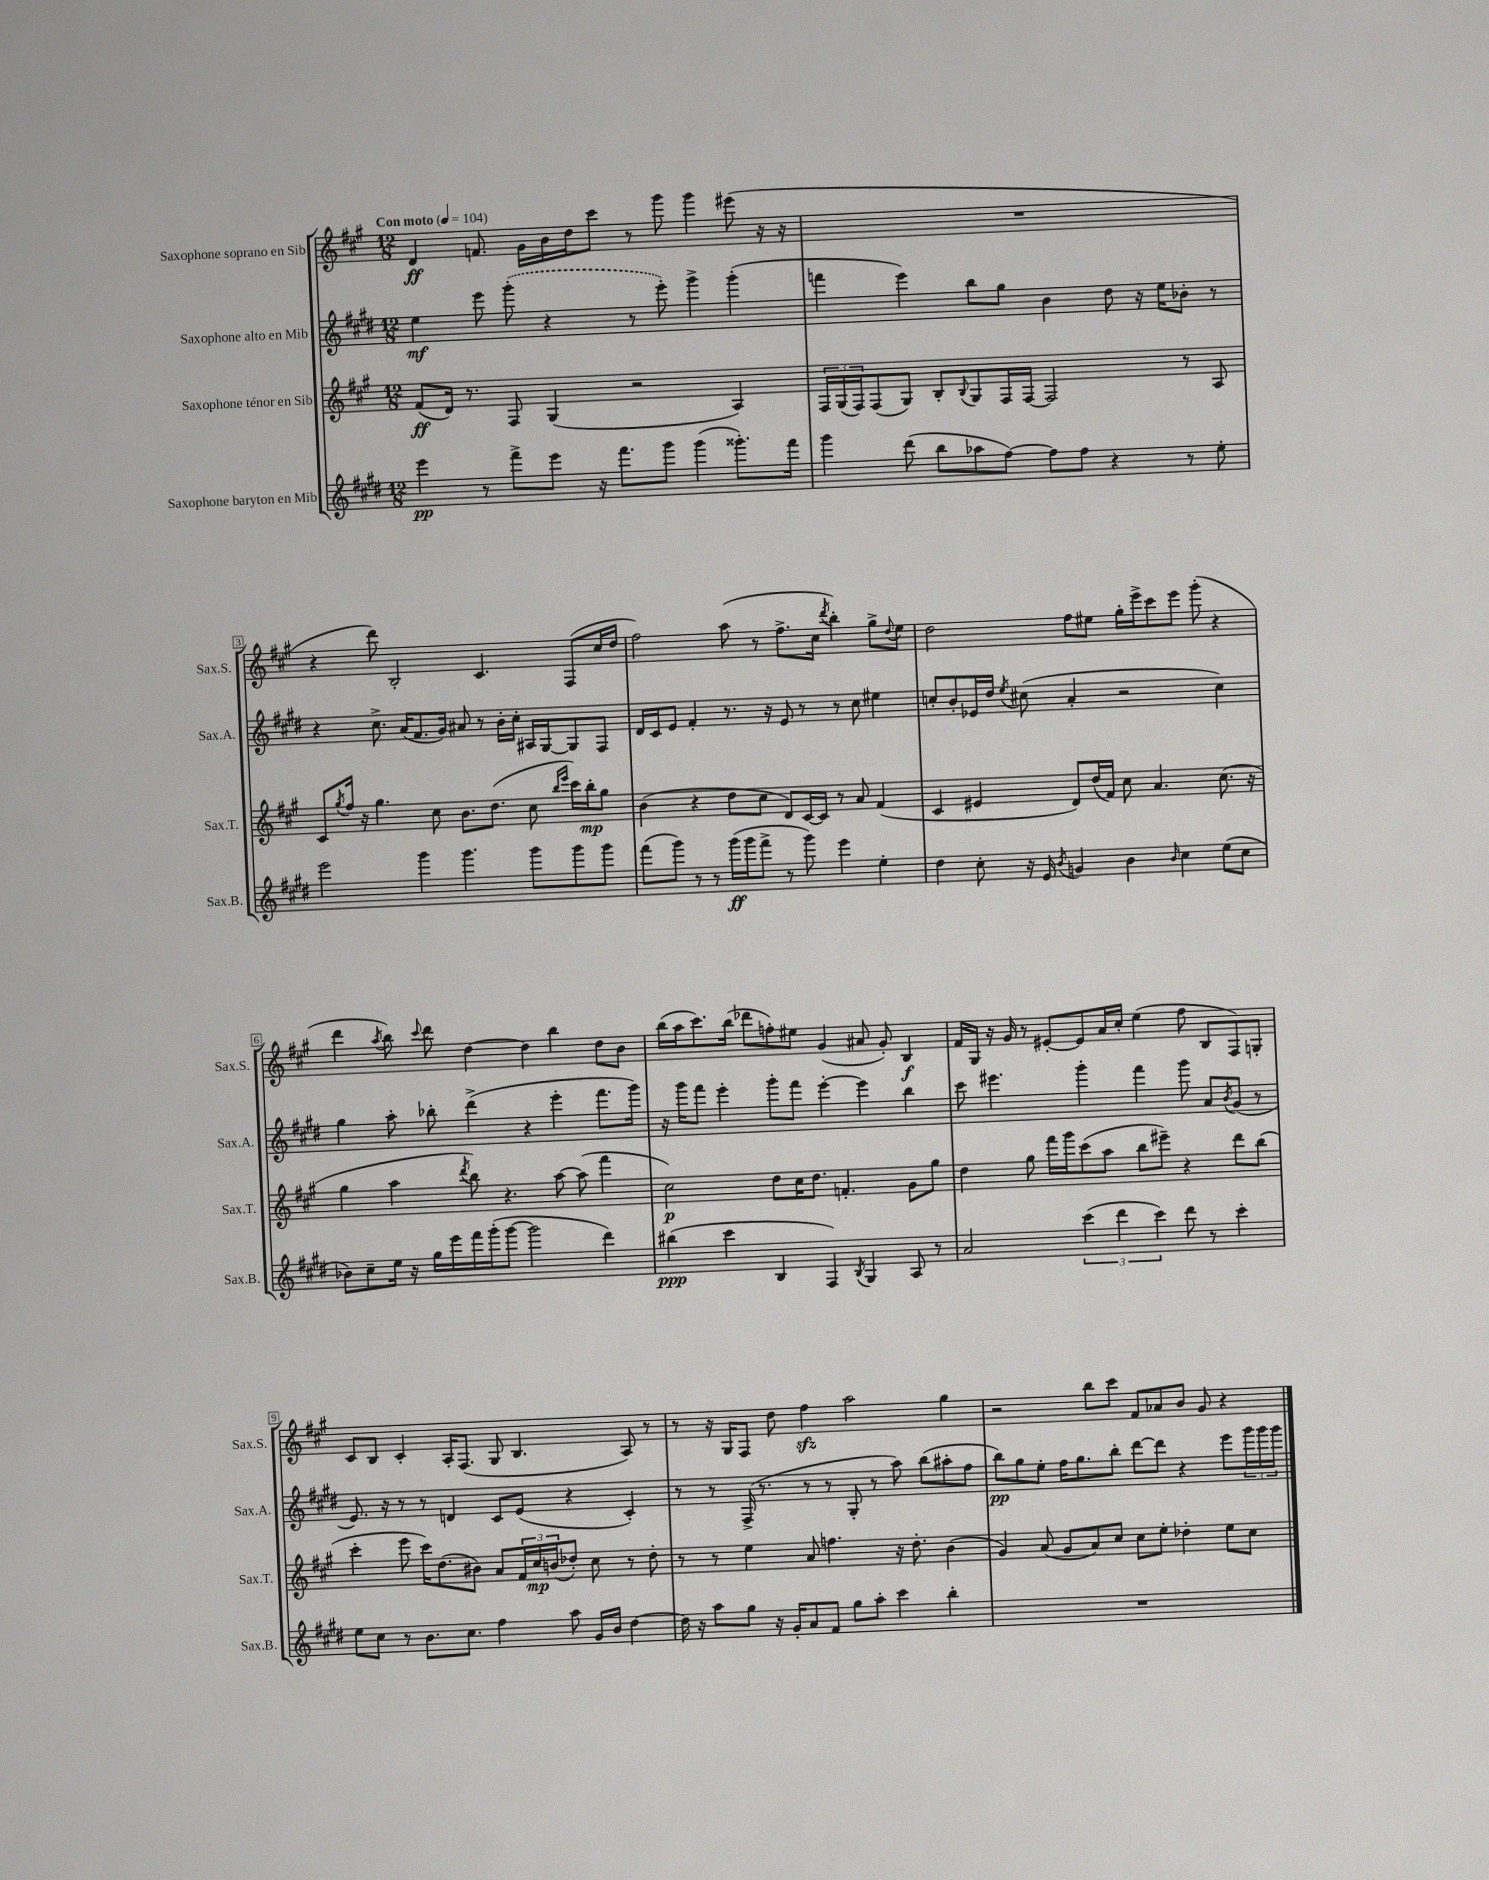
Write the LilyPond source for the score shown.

<<
\new StaffGroup <<
\new Staff = "s0" \with { instrumentName = "Saxophone soprano en Sib" shortInstrumentName = "Sax.S." } {
    \clef treble \key a \major \numericTimeSignature \time 12/8 \tempo "Con moto" 4 = 104
    d'4\ff f'8. gis'16 b'16 d''16 cis'''8 r8 gis'''8 gis'''4 eis'''8( r16 r16 |
    R1. |
    r4 d'''8) b2-. cis'4. fis8( cis''16 d''16 |
    fis''2) a''8( r8 fis''8.-> cis''16 \acciaccatura { d'''8 } b''4-.) gis''8-> \appoggiatura { d''8 } e''8 |
    d''2 fis''8 eis''8 gis''16-. e'''16-> cis'''8 e'''8 gis'''8-.( r4 |
    d'''4 \acciaccatura { a''8 } b''8) \appoggiatura { cis'''8 } d'''8 d''4~ d''4 b''4 d''8 b'8 |
    b''16( a''16 cis'''8.) b''16( des'''8 f''8-.) eis''8 gis'4( ais'8 gis'8-.) b4\f |
    fis'16 gis16 r16 gis'16 r8 eis'8~-. eis'8 a'16 cis''16-. e''4( fis''8 b8 fis8) g8-. |
    cis'8 b8 cis'4-. a16-. fis8.( gis8 b4. a8) r8 |
    r8 r16 gis16 fis8 d''8 fis''4\sfz a''2 gis''4 |
    r2 b''8 cis'''8 fis'8 aes'8 b'8 gis'8 r4 \bar "|." |
}
\new Staff = "s1" \with { instrumentName = "Saxophone alto en Mib" shortInstrumentName = "Sax.A." } {
    \clef treble \key e \major \numericTimeSignature \time 12/8
    e''4\mf e'''8 \once \slurDashed gis'''8-.( r4 r8 e'''8-.) gis'''4-> gis'''4-.( |
    f'''4 e'''4) b''8 gis''8 b'4 dis''8 r16 e''16 bes'8-. r8 |
    r4 cis''8.-> a'16( fis'8. gis'16) ais'8 r8 b'16-. cis''16-. ais16 gis16~ gis8 fis8 |
    dis'16 cis'16 e'8 fis'4-. r8. r16 e'8 r8 r8 cis''8 eis''4 |
    c''8-. b'8-. ees'16 dis''16 \acciaccatura { e''8 } cis''8( a'4-. r2 cis''4) |
    gis''4 a''8-. bes''8-. dis'''4->( r4 e'''4-. fis'''8. gis'''16) |
    r16 gis'''16 fis'''8 e'''4-. gis'''8-. fis'''8 e'''4~-. e'''4 b''4 |
    cis'''8 eis'''4. gis'''4-. fis'''4 gis'''8 a'8 \acciaccatura { b'8 } gis'8( r8 |
    e'8.) r16 r8 r8 d'4 cis'8 e'8( r4 cis'4-.) |
    r8 r8 fis16->( r8. r8 r8 gis8-. r8 a''8) b''8( ais''8-. fis''8 |
    b''8\pp) gis''8 e''8-. fis''16 gis''8. b''8-. dis'''8~ dis'''8 r4 e'''8 \tuplet 3/2 { gis'''16 gis'''16 gis'''16 } \bar "|." |
}
\new Staff = "s2" \with { instrumentName = "Saxophone ténor en Sib" shortInstrumentName = "Sax.T." } {
    \clef treble \key a \major \numericTimeSignature \time 12/8
    fis'8\ff( d'16) r8. fis8 gis4( r2 a4) |
    \tuplet 3/2 { fis16 gis16( fis16) } fis8( gis8) b8-. \appoggiatura { b8 } gis8 fis16 fis16~ fis2 r8 a8 |
    cis'8 \acciaccatura { gis''8 } fis''16 r16 gis''4. cis''8 b'8. d''8.( cis''8 \grace { b''16 e'''16 } cis'''16) b''16-.\mp gis''8 |
    b'4( r4 d''8 cis''8 d'8) cis'16~ cis'16 r8 a'8 fis'4( |
    cis'4 eis'4 d'8) d''16( fis'16) cis''8 a'4. cis''8.( r16 |
    gis''4 a''4 \acciaccatura { d'''8 } b''8) r4. a''8~ a''8( fis'''4 |
    cis''2\p) d''8 cis''16 d''8. f'4.-. gis'8 gis''8 |
    d''4 gis''8 fis'''16 gis'''16 cis'''8( a''8 b''8 eis'''8--) r4 d'''8 b''8( |
    cis'''4-. e'''8 cis'''16) d''8.( bis'8) a'8 \tuplet 3/2 { fis'16 cis''16\mp b'16( } des''8-.) cis''8 r8 des''8-. |
    r8 r8 e''4 a'8 f''4. r16 d''8.-. b'4( |
    gis'4) a'8( gis'8 a'8) cis''8 cis''8 e''8-. des''4-. e''8 cis''8 \bar "|." |
}
\new Staff = "s3" \with { instrumentName = "Saxophone baryton en Mib" shortInstrumentName = "Sax.B." } {
    \clef treble \key e \major \numericTimeSignature \time 12/8
    e'''4\pp r8 fis'''8-> e'''8 r16 fis'''8. gis'''8 gis'''4( gisis'''8.-.) fis'''16 |
    gis'''4 dis'''8( b''8 aes''8 fis''8~) fis''8 fis''8 r4 r8 e''8-. |
    e'''2 gis'''4 gis'''4. gis'''8 gis'''8 gis'''8 |
    fis'''8( gis'''8) r8 r8 gis'''16\ff( gis'''16 fis'''8-> r8 gis'''8) e'''4 e''4-. |
    dis''4 cis''8-. r16 e'16 \acciaccatura { b'8 } g'4 b'4 \grace { b'16 } cis''4 e''8( cis''8 |
    bes'8) cis''8-- e''16 r16 gis''16 e'''16 fis'''16 gis'''16-.( gis'''8~ gis'''2 dis'''4) |
    bis''4\ppp( cis'''4 b4 fis4) \acciaccatura { b8 } gis4 a8 r8 |
    a'2 \tuplet 3/2 { cis'''4( dis'''4 cis'''4) } dis'''8 r8 cis'''4-. |
    e''8 cis''8 r8 b'8. cis''8. fis''4 a''8 gis'16 b'16 dis''4~ |
    dis''16 r16 a''8 gis''8 r16 gis'16-. a'8 fis'8 gis''8 a''8-. cis'''4 b''4-. |
    R1. \bar "|." |
}
>>
>>
\layout { \context { \Score \override BarNumber.stencil = #(make-stencil-boxer 0.1 0.3 ly:text-interface::print) } }
